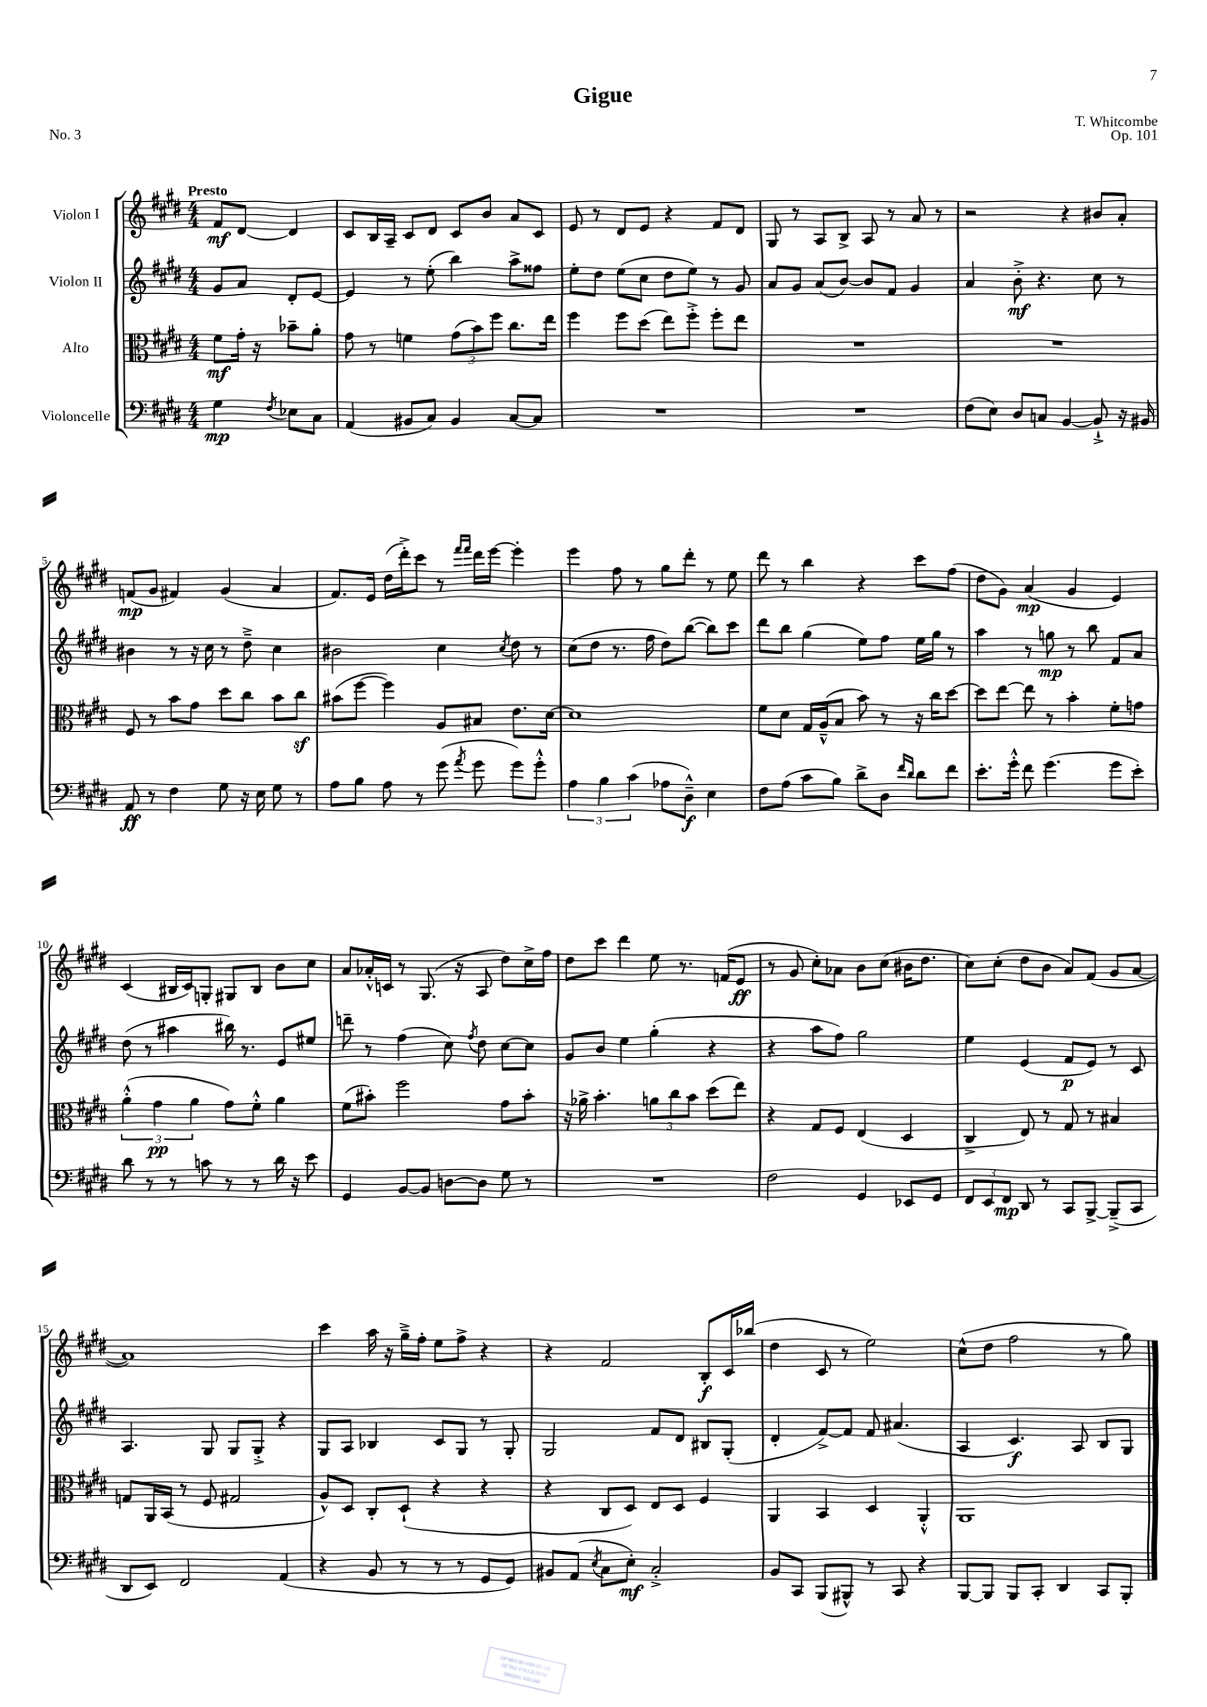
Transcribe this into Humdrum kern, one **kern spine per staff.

**kern	**kern	**kern	**kern
*staff4	*staff3	*staff2	*staff1
*clefF4	*clefC3	*clefG2	*clefG2
*k[f#c#g#d#]	*k[f#c#g#d#]	*k[f#c#g#d#]	*k[f#c#g#d#]
*M4/4	*M4/4	*M4/4	*M4/4
4G#	8f#	8g#	8f#
.	16g#'	8a	[8d#
.	16r	.	.
8qF#	.	.	.
8E-	8b-~	8d#'	4d#]
8C#	8a'	[8e	.
=	=	=	=
(4AA	8g#	4e]	8c#
.	8r	.	16B
.	.	.	16A~
8BB#	4f	8r	8c#
8C#)	.	(8ee'	8d#
4BB#	(12g#	4bb)	8c#
.	12b)	.	.
.	.	.	8b
.	12ff#	.	.
[8C#	8.cc#	8aa^	8a
8C#]	.	8ff##	8c#
.	16ee	.	.
=	=	=	=
1r	4ff#	8ee'	8e
.	.	8dd#	8r
.	8ff#	(8ee	8d#
.	(8dd#	8cc#	8e
.	8ee)	8dd#	4r
.	8ff#'^	8ee)	.
.	8ff#'	8r	8f#
.	8ee	8g#	8d#
=	=	=	=
1r	1r	8a	8G#
.	.	8g#	8r
.	.	(8a	8A
.	.	[8b)	8B^
.	.	8b]	8A
.	.	8f#	8r
.	.	4g#	8a
.	.	.	8r
=	=	=	=
(8F#	1r	4a	2r
8E)	.	.	.
8D#	.	8b'^	.
8C	.	4.r	.
[4BB	.	.	4r
8BB`^]	.	8cc#	8b#
16r	.	8r	8a'
16BB#	.	.	.
=	=	=	=
8AA	8F#	4b#	(8f
8r	8r	.	8g#
4F#	8b	8r	4f#)
.	8g#	16r	.
.	.	16cc#	.
8G#	8dd#	8r	(4g#
16r	8cc#	8dd#~^	.
16E	.	.	.
8G#	8b	4cc#	4a
8r	8cc#	.	.
=	=	=	=
8A	(8b#	2b#	8.f#)
8B	[8ff#	.	.
.	.	.	16e
8A	4ff#])	.	(16dd#
.	.	.	16ddd#'^)
8r	.	.	8ccc#
(8g#	8A	4cc#	8r
.	.	.	16qqfff#
8qa	.	.	16qqfff#
8g#	8B#	.	16ddd#
.	.	.	[16eee
.	.	8qcc#	.
8g#)	8.e	8dd#	4eee']
8g#'^^	.	8r	.
.	[16d#	.	.
=	=	=	=
6A	1d#]	(8cc#	4eee
.	.	8dd#	.
6B	.	.	.
.	.	8.r	8ff#
(6c#	.	.	.
.	.	.	8r
.	.	16ff#	.
8A-	.	8dd#)	8gg#
8D#~^^)	.	([8bb	8ddd#'
4E	.	8bb])	8r
.	.	8ccc#	8ee
=	=	=	=
8F#	8f#	8ddd#	8ddd#
(8A	8d#	8bb	8r
8c#	16G#	(4gg#	4bb
.	(16A~^^	.	.
8B)	8B	.	.
8d#^	8b)	8ee)	4r
8D#	8r	8ff#	.
16qqf#	.	.	.
16qqd#	.	.	.
8d#	16r	16ee	8ccc#
.	16cc#	16gg#	.
8f#	[8dd#	8r	(8ff#
=	=	=	=
8.e'	8dd#]	4aa	8dd#
.	[8ee	.	8g#)
16g#'^^	.	.	.
8f#	8ee]	8r	(4a
(4.g#	8r	8gg	.
.	4b'	8r	4g#
.	.	8bb	.
8g#	8f#'	8f#	4e)
8e')	8g	8a	.
=	=	=	=
8d#	(6a'^^	(8dd#	(4c#
8r	.	8r	.
.	6g#	.	.
8r	.	4aa#	16B#
.	.	.	16c#)
.	6a	.	.
8c	.	.	8G'
8r	8g#)	16bb#)	8G#
.	.	8.r	.
8r	8f#'^^	.	8B#
16d#	4a	8e	8b
16r	.	.	.
8e	.	8ee#	8cc#
=	=	=	=
4GG#	(8f#	8ddd~	8a
.	8b#')	8r	16a-'^^
.	.	.	16c
[8BB	2ff#	(4ff#	8r
8BB]	.	.	(8.G#
[8D	.	8cc#)	.
.	.	.	16r
.	.	8qff#	.
8D]	.	8dd#	8A
8G#	8g#	[8cc#	8dd#)
8r	8b#'	8cc#]	16cc#^
.	.	.	16ff#
=	=	=	=
1r	16r	8g#	8dd#
.	16a-^	.	.
.	4.b'	8b	8ccc#
.	.	4ee	4ddd#
.	12a	(4gg#'	8ee
.	12cc#	.	.
.	.	.	8.r
.	12b	.	.
.	(8dd#	4r	.
.	.	.	(16f
.	8ee)	.	8e
=	=	=	=
2F#	4r	4r	8r
.	.	.	8g#
.	8G#	8aa	8cc#')
.	8F#	8ff#)	8a-
4GG#	(4E	2gg#	8b
.	.	.	(8cc#
8EE-	4D#	.	16b#
.	.	.	8.dd#
8GG#	.	.	.
=	=	=	=
12FF#	4C#^	4ee	8cc#)
12EE	.	.	.
.	.	.	(8cc#'
12FF#	.	.	.
8DD#	8E)	(4e	8dd#
8r	8r	.	8b
8CC#	8G#	8f#	8a)
[8BBB^	8r	8e)	(8f#
(8BBB~^]	4B#	8r	8g#
8CC#	.	8c#	[8a
=	=	=	=
8DD#	8G	4.A	1a])
8EE)	16AA	.	.
.	(16BB	.	.
2FF#	8r	.	.
.	8F#	8G#	.
.	2G#	8G#	.
.	.	8G#'^	.
(4AA	.	4r	.
=	=	=	=
4r	8A^^)	8G#	4ccc#
.	8D#	8A	.
8BB	8C#'	4B-	16aa
.	.	.	16r
8r	(8D#`	.	16gg#~^
.	.	.	16ff#'
8r	4r	8c#	8ee
8r	.	8G#	8ff#^
8GG#	4r	8r	4r
8GG#)	.	8G#'	.
=	=	=	=
8BB#	4r	2G#	4r
(8AA	.	.	.
8qE	.	.	.
8C#	8C#	.	2f#
8E')	8D#)	.	.
2C#'^	8E	8f#	.
.	8D#	8d#	.
.	4F#	8B#	8B'
.	.	(8G#'	16c#
.	.	.	(16bb-
=	=	=	=
8BB	4AA	4d#'	4dd#
8CC#	.	.	.
(8BBB	4BB	[8f#^)	8c#
8BBB#^^)	.	8f#]	8r
8r	4D#	8f#	2ee)
8CC#	.	(4.a#	.
4r	4AA'^^	.	.
=	=	=	=
[8BBB	1AA	4A	(8cc#^^
8BBB]	.	.	8dd#
8BBB	.	4.c#)	2ff#
8CC#'	.	.	.
4DD#	.	.	.
.	.	8A	.
8CC#	.	8B	8r
8BBB'	.	8G#	8gg#)
==	==	==	==
*-	*-	*-	*-
